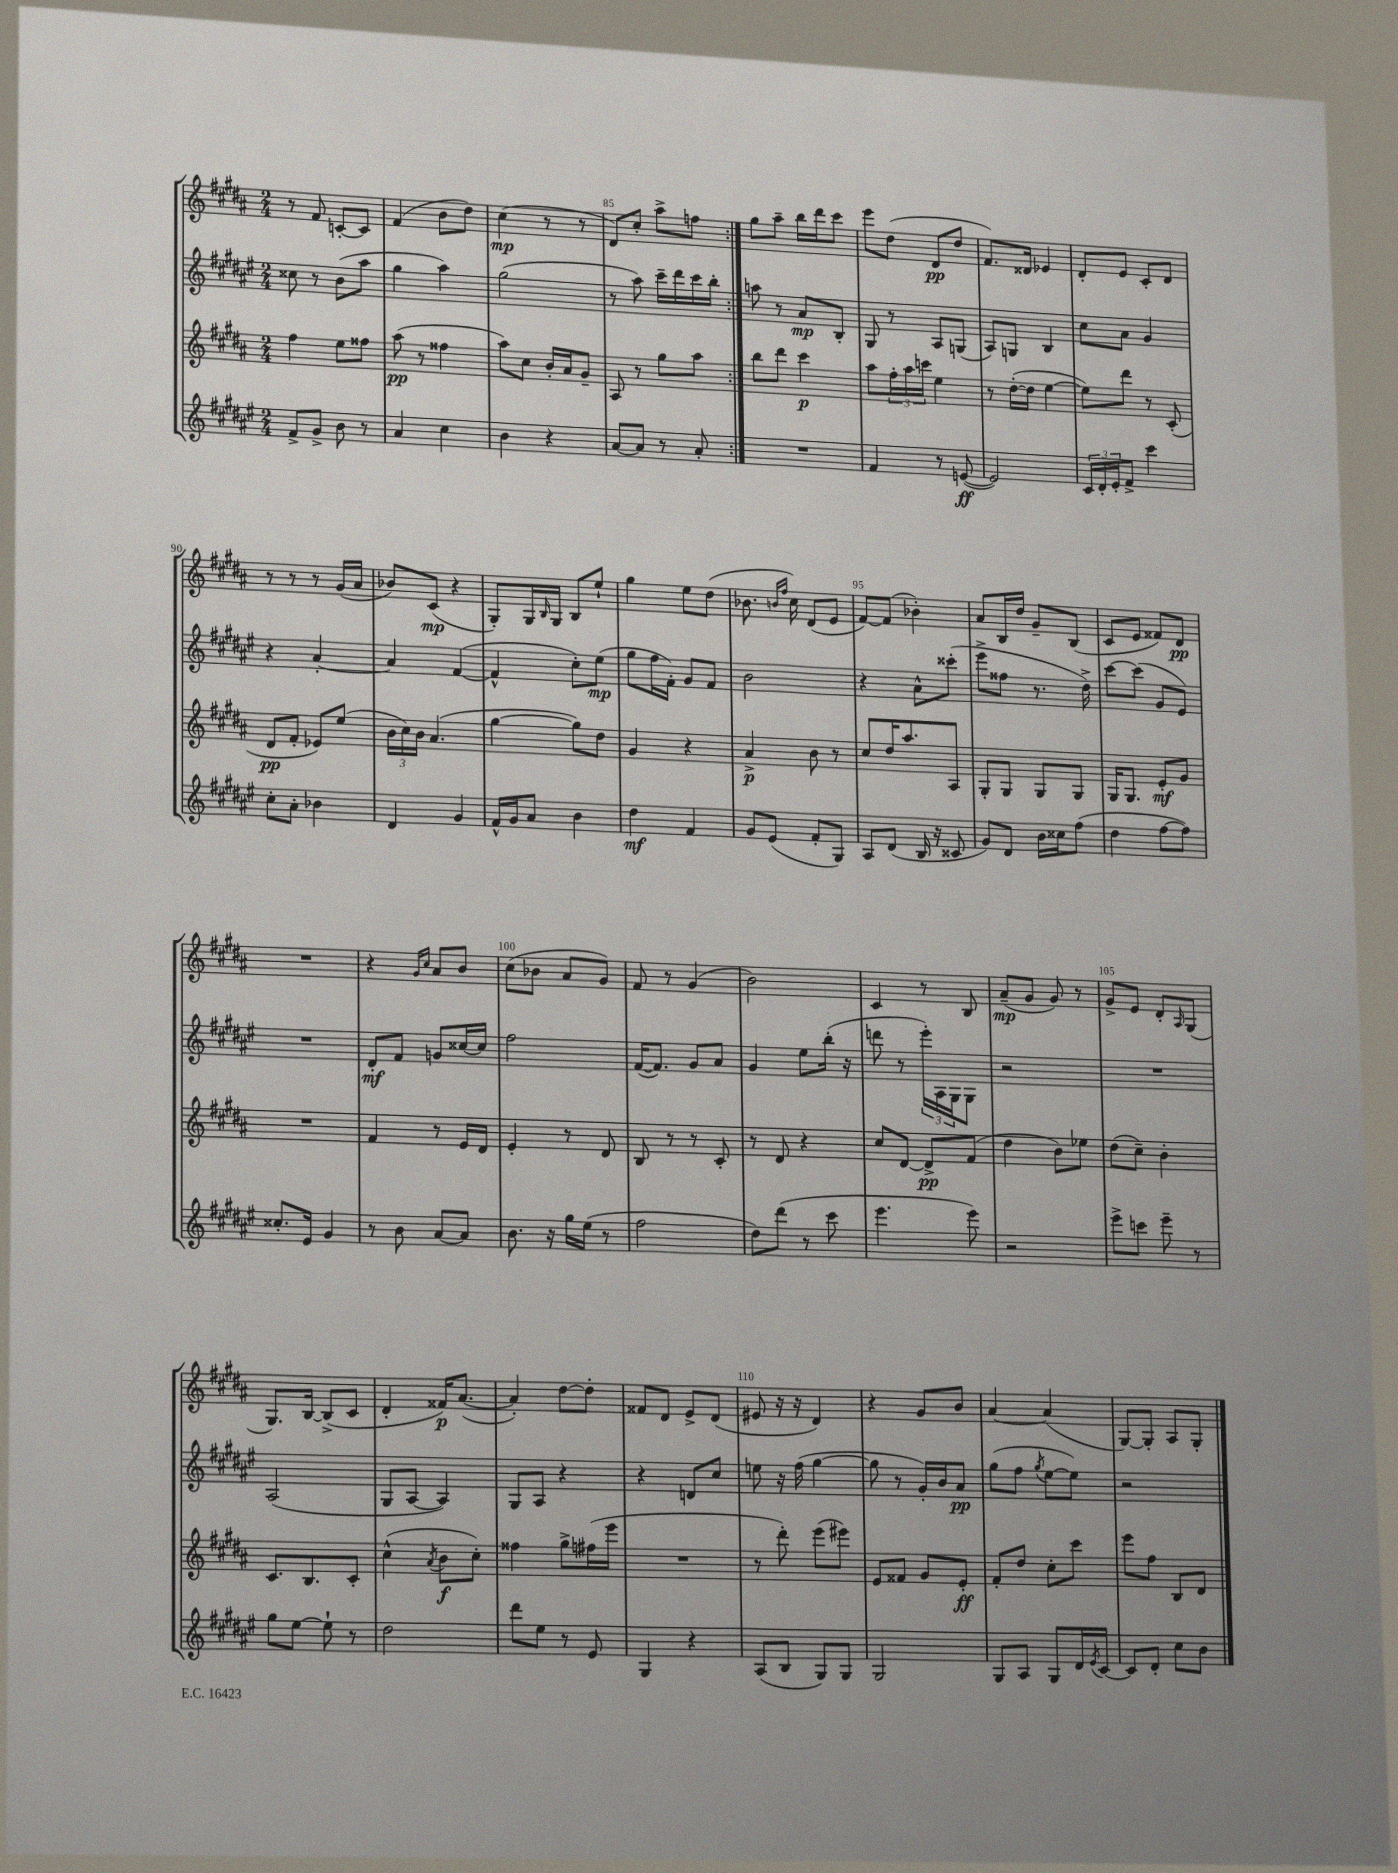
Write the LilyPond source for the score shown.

<<
\new StaffGroup <<
\new Staff = "s0" {
    \clef treble \key b \major \numericTimeSignature \time 2/4
    \repeat volta 2 { r8 fis'8 c'8~-. c'8 |
    fis'4( b'8 dis''8) |
    cis''4\mp( r8 r8 |
    dis'8) cis''8-. ais''8-> f''8 | }
    gis''8 ais''8-- b''16 dis'''16 cis'''8 |
    e'''8 dis''8( dis'8\pp dis''8 |
    fis'8.) disis'16 ees'4 |
    dis'8-. e'8 cis'8-. dis'8 |
    r8 r8 r8 gis'16( ais'16 |
    bes'8) cis'8\mp( r4 |
    gis8-.) gis16 \grace { b16 } gis16 b8 e''8-! |
    gis''4 e''8 dis''8( |
    bes'8. \grace { b'16 fis''16 } cis''16) dis'8( e'8 |
    fis'8~) fis'8( bes'4-.) |
    ais'8 b16 dis''16 gis'8-- b8( |
    cis'8 e'8 fisis'8) dis'8\pp |
    R2 |
    r4 \grace { gis'16 cis''16 } ais'8 b'8 |
    cis''8( bes'8 ais'8 gis'8) |
    fis'8 r8 gis'4( |
    b'2) |
    cis'4 r8 b8 |
    ais'8--\mp( gis'8 gis'8) r8 |
    gis'8-> e'8 dis'8-. \grace { ais16 } gis8( |
    gis8.) b16~ b8->( cis'8 |
    dis'4-. fisis'16\p) ais'8.~( |
    ais'4-.) dis''8~ dis''8-. |
    fisis'8 dis'8 e'8-> dis'8( |
    eis'8 r16 r16 dis'4) |
    r4 gis'8 b'8 |
    ais'4~ ais'4( |
    gis8~) gis8-. ais8 gis8-. \bar "|." |
}
\new Staff = "s1" {
    \clef treble \key fis \major \numericTimeSignature \time 2/4
    \repeat volta 2 { cisis''8 r8 b'8( ais''8 |
    gis''4 ais''4) |
    gis''2( |
    r8 ais''8) cis'''16-- dis'''16 cis'''16 b''16-. | }
    a''8 r8 ais'8\mp b8-. |
    gis8 r8 ais8 g8( |
    ais8) g8 b4 |
    cis''8 ais'8 gis'4 |
    r4 ais'4~-. |
    ais'4 fis'4~( |
    fis'4-^ cis''8-.) eis''8\mp( |
    gis''8 fis''16 fis'16-.) gis'8 fis'8 |
    b'2 |
    r4 ais'8-^ cisis'''8-.( |
    eis'''8-> fisis''8 r8. dis''16->) |
    cis'''8~ cis'''8( gis'8 eis'8) |
    R2 |
    dis'8-.\mf fis'8 g'8 cisis''16~ cisis''16 |
    fis''2 |
    fis'16~( fis'8.) gis'8 ais'8 |
    gis'4 eis''8 b''16-.( r16 |
    d'''8 r8 \tuplet 3/2 { eis'''16-.) ais16 gis16 } gis8 |
    r2 |
    R2 |
    ais2( |
    gis8 ais8~ ais4) |
    gis8 ais8 r4 |
    r4 d'8 cis''8 |
    e''8 r16 fis''16( gis''4~ |
    gis''8 r8 gis'16-.) b'16 ais'8\pp |
    gis''8( fis''8 \acciaccatura { gis''8 } eis''8~ eis''8) |
    r2 \bar "|." |
}
\new Staff = "s2" {
    \clef treble \key b \major \numericTimeSignature \time 2/4
    \repeat volta 2 { fis''4 e''8 fisis''8 |
    ais''8\pp( r8 fisis''4 |
    ais''8) cis''8 b'16-. ais'16 gis'8-- |
    ais8 r8 gis''8 ais''8 | }
    b''8 dis'''8 cis'''4\p |
    ais''8 \tuplet 3/2 { fis''16-. ais''16 c'''16 } e''4 |
    r8 dis''16~-.( dis''16 e''4~ |
    e''8) dis'''8 r8 cis'8-.( |
    dis'8\pp fis'8-. ees'8) e''8( |
    \tuplet 3/2 { b'16 cis''16) b'16 } ais'4.( |
    gis''4~ gis''8) dis''8 |
    gis'4 r4 |
    ais'4->\p b'8 r8 |
    cis''8 dis''16 ais''8. ais8 |
    gis8-. gis8 gis8 gis8 |
    gis16 gis8. e'8-.\mf gis'8 |
    R2 |
    fis'4 r8 e'16 dis'16 |
    e'4-. r8 dis'8 |
    b8 r8 r8 cis'8-. |
    r8 dis'8 r4 |
    cis''8 dis'8~ dis'8->\pp fis'8( |
    dis''4 b'8) ees''8 |
    dis''8( cis''8--) b'4-. |
    cis'8. b8. cis'8-. |
    cis''4-^( \acciaccatura { ais'8 } b'8\f cis''8-.) |
    fisis''4 gis''8-> fis''16( e'''16 |
    R2 |
    r8 dis'''8-.) e'''8( eis'''8) |
    e'8 fisis'8 gis'8 e'8-.\ff |
    fis'8-. dis''8 cis''8-. cis'''8 |
    e'''8 fis''8 b8 dis'8 \bar "|." |
}
\new Staff = "s3" {
    \clef treble \key fis \major \numericTimeSignature \time 2/4
    \repeat volta 2 { fis'8-> gis'8-> b'8 r8 |
    ais'4 cis''4 |
    b'4 r4 |
    ais'8~ ais'8 r8 ais'8-. | }
    R2 |
    fis'4 r8 e'8~\ff( |
    e'2) |
    \tuplet 3/2 { cis'16 dis'16-. eis'16-. } fis'8-> cis'''4 |
    cis''8-. ais'8-. bes'4 |
    dis'4 gis'4 |
    fis'16-^ gis'16 ais'8 b'4 |
    dis''4\mf fis'4 |
    gis'8 eis'8( fis'8-. gis8) |
    ais8 dis'8( b16 r16 cisis'8 |
    gis'8) dis'8 b'16 cisis''16 fis''8( |
    dis''4 fis''8~ fis''8) |
    cisis''8.-. eis'16 gis'4 |
    r8 b'8 ais'8~ ais'8 |
    b'8. r16 gis''16 eis''16( r8 |
    fis''2 |
    dis''8) dis'''8( r8 cis'''8 |
    eis'''4. eis'''8) |
    r2 |
    eis'''8-> c'''8 eis'''8-- r8 |
    gis''8 eis''8~ eis''8-! r8 |
    dis''2 |
    dis'''8 eis''8 r8 eis'8 |
    gis4 r4 |
    ais8( b8 gis8) gis8 |
    gis2 |
    gis8 ais8 gis8 dis'16 \acciaccatura { eis'8 } cis'16~ |
    cis'8 dis'8-. cis''8 b'8 \bar "|." |
}
>>
>>
\layout { \context { \Score currentBarNumber = #82 \override BarNumber.break-visibility = ##(#f #t #t) barNumberVisibility = #(every-nth-bar-number-visible 5) } }
